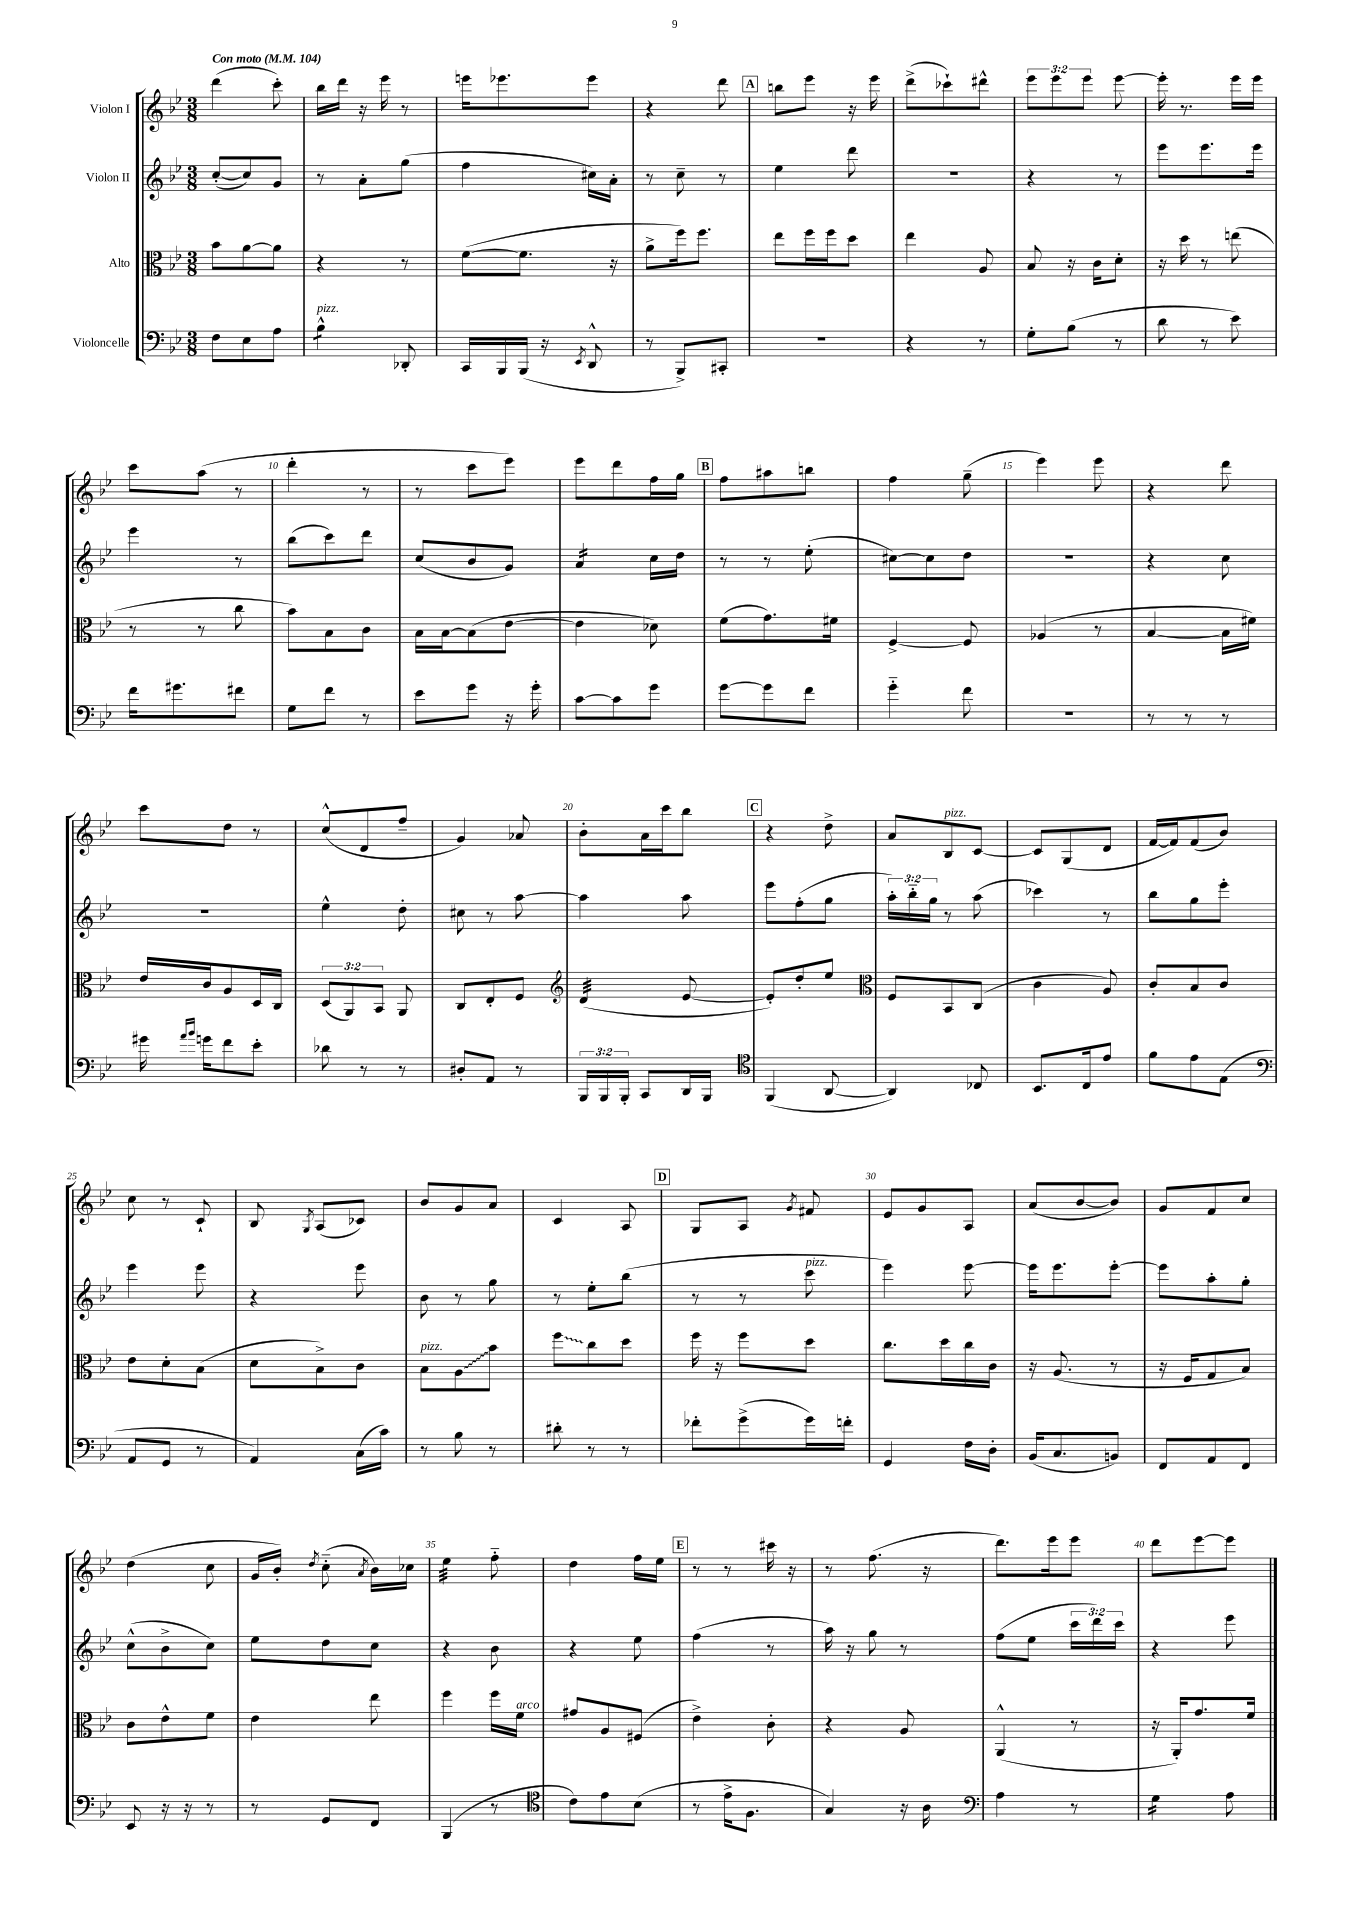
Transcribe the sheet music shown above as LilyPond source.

<<
\new StaffGroup <<
\new Staff = "s0" \with { instrumentName = "Violon I" } {
    \clef treble \key bes \major \numericTimeSignature \time 3/8 \override Staff.TupletNumber.text = #tuplet-number::calc-fraction-text \tempo "Con moto" 4 = 104
    \autoBeamOff d'''4( c'''8-.) |
    bes''16[ d'''16] r16 ees'''16 r8 |
    e'''16[ ees'''8. ees'''8] |
    r4 d'''8 |
    \mark \markup { \box "A" } b''8[ ees'''8] r16 ees'''16 |
    d'''8[->( ces'''8-!) dis'''8]-^ |
    \tuplet 3/2 { ees'''8[ ees'''8 ees'''8] } ees'''8~ |
    ees'''16-. r8. ees'''16[ ees'''16] |
    c'''8[ a''8]( r8 |
    d'''4-. r8 |
    r8 c'''8[ ees'''8]) |
    ees'''8[ d'''8 f''16 g''16] |
    \mark \markup { \box "B" } f''8[ ais''8 b''8] |
    f''4 g''8--( |
    ees'''4) ees'''8 |
    r4 d'''8 |
    c'''8[ d''8] r8 |
    c''8[-^( d'8 f''8]-- |
    g'4) aes'8 |
    bes'8[-. a'16 c'''16 bes''8] |
    \mark \markup { \box "C" } r4 d''8-> |
    a'8[ bes8^\markup { \italic "pizz." } c'8]~ |
    c'8[ g8( d'8] |
    f'16[~ f'16) f'8( bes'8]) |
    c''8 r8 c'8-! |
    bes8 \acciaccatura { g8 } a8[( ces'8]) |
    bes'8[ g'8 a'8] |
    c'4 a8 |
    \mark \markup { \box "D" } g8[ a8] \acciaccatura { g'8 } fis'8 |
    ees'8[ g'8 a8] |
    a'8[( bes'8~ bes'8]) |
    g'8[ f'8 c''8] |
    d''4( c''8 |
    g'16[ bes'16]-.) \acciaccatura { d''8 } c''8-_( \acciaccatura { a'8 } bes'16[) ces''16] |
    ees''4:32 f''8-_ |
    d''4 f''16[ ees''16] |
    \mark \markup { \box "E" } r8 r8 cis'''16 r16 |
    r8 f''8.( r16 |
    d'''8.[) ees'''16 ees'''8] |
    d'''8[ ees'''8~ ees'''8] \bar "|." |
}
\new Staff = "s1" \with { instrumentName = "Violon II" } {
    \clef treble \key bes \major \numericTimeSignature \time 3/8 \override Staff.TupletNumber.text = #tuplet-number::calc-fraction-text
    \autoBeamOff c''8[~-.( c''8) g'8] |
    r8 a'8[-. g''8]( |
    f''4 cis''16[) a'16]-. |
    r8 c''8-- r8 |
    \mark \markup { \box "A" } ees''4 d'''8 |
    R4. |
    r4 r8 |
    ees'''8[ ees'''8. ees'''16] |
    ees'''4 r8 |
    bes''8[( c'''8) d'''8] |
    c''8[( bes'8 g'8]) |
    a'4:16 c''16[ d''16] |
    \mark \markup { \box "B" } r8 r8 ees''8-.( |
    cis''8[~) cis''8 d''8] |
    R4. |
    r4 c''8 |
    R4. |
    ees''4-^ d''8-. |
    cis''8 r8 a''8~ |
    a''4 a''8 |
    \mark \markup { \box "C" } ees'''8[ f''8-.( g''8] |
    \tuplet 3/2 { a''16[-.) bes''16-_ g''16] } r8 a''8( |
    ces'''4) r8 |
    bes''8[ g''8 ees'''8]-. |
    ees'''4 ees'''8 |
    r4 ees'''8 |
    bes'8 r8 g''8 |
    r8 ees''8[-. bes''8]( |
    \mark \markup { \box "D" } r8 r8 c'''8^\markup { \italic "pizz." } |
    ees'''4) ees'''8~ |
    ees'''16[ ees'''8. ees'''8]~-. |
    ees'''8[ a''8-. g''8]-. |
    c''8[-^( bes'8-> c''8]) |
    ees''8[ d''8 c''8] |
    r4 bes'8 |
    r4 ees''8 |
    \mark \markup { \box "E" } f''4( r8 |
    a''16) r16 g''8 r8 |
    f''8[( ees''8] \tuplet 3/2 { c'''16[ d'''16) c'''16] } |
    r4 ees'''8 \bar "|." |
}
\new Staff = "s2" \with { instrumentName = "Alto" } {
    \clef alto \key bes \major \numericTimeSignature \time 3/8 \override Staff.TupletNumber.text = #tuplet-number::calc-fraction-text
    \autoBeamOff bes'8[ a'8~ a'8] |
    r4 r8 |
    f'8[~( f'8.] r16 |
    a'8[-> f''16) f''8.] |
    \mark \markup { \box "A" } ees''8[ f''16 f''16 d''8] |
    ees''4 a8 |
    bes8 r16 c'16[ d'8]-. |
    r16 d''16 r8 e''8( |
    r8 r8 c''8 |
    bes'8[) bes8 c'8] |
    bes16[ bes16~ bes8( ees'8]~ |
    ees'4 des'8) |
    \mark \markup { \box "B" } f'8[( g'8.) fis'16] |
    f4~-> f8 |
    aes4( r8 |
    bes4~ bes16[ fis'16]) |
    ees'16[ c'16 a8 d16 c16] |
    \tuplet 3/2 { d8[( a,8) bes,8] } a,8 |
    c8[ ees8-. f8] |
    \clef treble d'4:32( ees'8~ |
    \mark \markup { \box "C" } ees'8[-.) d''8-. ees''8] |
    \clef alto f8[ bes,8 c8]( |
    c'4 a8) |
    c'8[-. bes8 c'8] |
    ees'8[ d'8-. bes8]( |
    d'8[ bes8->) c'8] |
    bes8[^\markup { \italic "pizz." } \once \override Glissando.style = #'zigzag a8\glissando bes'8] |
    \once \override Glissando.style = #'zigzag f''8[\glissando c''8 d''8] |
    \mark \markup { \box "D" } f''16 r16 f''8[ d''8] |
    c''8.[ d''16 c''16 c'16] |
    r16 a8.( r8 |
    r16 f16[ g8 bes8]) |
    c'8[ ees'8-^ f'8] |
    ees'4 ees''8 |
    f''4 f''16[ f'16]^\markup { \italic "arco" } |
    gis'8[ a8 fis8]( |
    \mark \markup { \box "E" } ees'4->) c'8-. |
    r4 a8 |
    a,4-^( r8 |
    r16 a,16[-.) g'8. f'16] \bar "|." |
}
\new Staff = "s3" \with { instrumentName = "Violoncelle" } {
    \clef bass \key bes \major \numericTimeSignature \time 3/8 \override Staff.TupletNumber.text = #tuplet-number::calc-fraction-text
    \autoBeamOff f8[ ees8 a8] |
    bes4:8-^^\markup { \italic "pizz." } des,8-. |
    c,16[ bes,,16 bes,,16]( r16 \acciaccatura { ees,8 } d,8-^ |
    r8 bes,,8[->) cis,8]-. |
    \mark \markup { \box "A" } R4. |
    r4 r8 |
    g8[-. bes8]( r8 |
    d'8 r8 ees'8) |
    f'16[ gis'8. fis'8] |
    g8[ f'8] r8 |
    ees'8[ g'8] r16 g'16-. |
    c'8[~ c'8 g'8] |
    \mark \markup { \box "B" } g'8[~ g'8 f'8] |
    g'4-_ f'8 |
    R4. |
    r8 r8 r8 |
    gis'16 \grace { a'16[ bes'16] } g'16[ f'8 ees'8]-. |
    des'8 r8 r8 |
    dis8[-. a,8] r8 |
    \tuplet 3/2 { bes,,16[ bes,,16 bes,,16]-. } c,8[ d,16 bes,,16] |
    \mark \markup { \box "C" } \clef tenor f,4( a,8~ |
    a,4) ces8 |
    bes,8.[ c16 ees'8] |
    f'8[ ees'8 ees8]( |
    \clef bass a,8[ g,8] r8 |
    a,4) c16[( c'16]) |
    r8 bes8 r8 |
    dis'8-. r8 r8 |
    \mark \markup { \box "D" } fes'8[-. g'8->( g'16) f'16]-. |
    g,4 f16[ d16]-. |
    bes,16[( c8. b,8]) |
    f,8[ a,8 f,8] |
    ees,8 r16 r16 r8 |
    r8 g,8[ f,8] |
    bes,,4( r8 |
    \clef tenor c'8[) ees'8 bes8]( |
    \mark \markup { \box "E" } r8 ees'16[-> f8.] |
    g4) r16 a16 |
    \clef bass a4 r8 |
    g4:16 a8 \bar "|." |
}
>>
>>
\layout { \context { \Score \override BarNumber.break-visibility = ##(#f #t #t) barNumberVisibility = #(every-nth-bar-number-visible 5) } }
